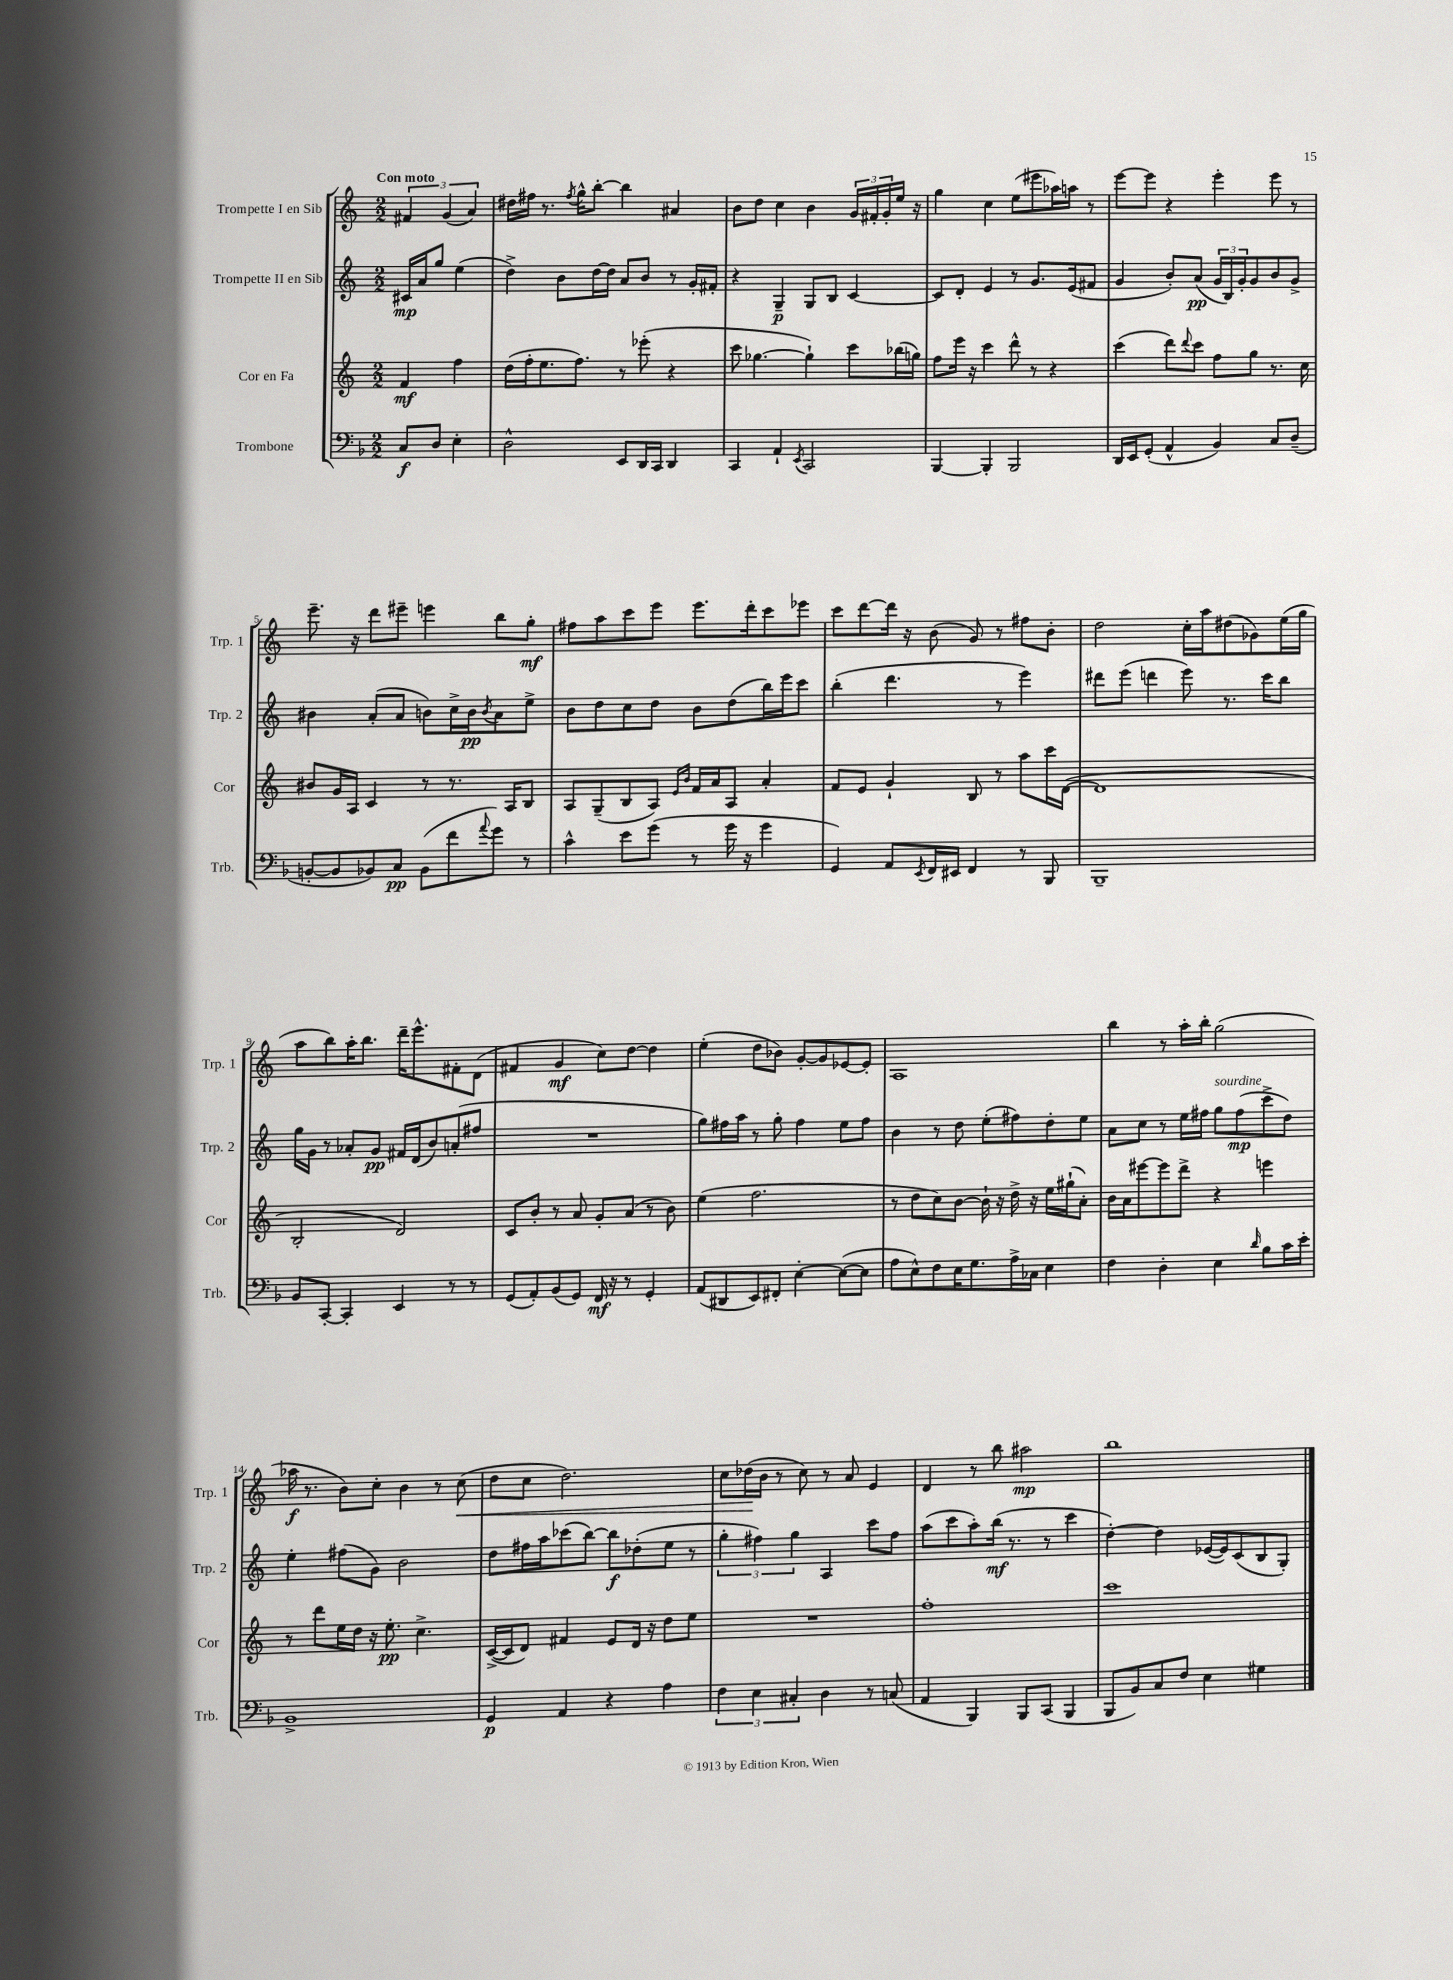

**kern	**kern	**kern	**kern
*staff4	*staff3	*staff2	*staff1
*clefF4	*clefG2	*clefG2	*clefG2
*k[b-]	*k[]	*k[]	*k[]
*M2/2	*M2/2	*M2/2	*M2/2
8C	4f	16c#	6f#
.	.	16a	.
8D	.	8gg	.
.	.	.	(6g
4E'	4ff	(4ee	.
.	.	.	6a)
=	=	=	=
2D^^	(16dd	4dd^)	16dd#
.	16ff'	.	16ff#
.	8.ee	.	8.r
.	.	8b	.
.	.	.	8qff#
.	8.ff)	.	16gg^^
.	.	[16dd	[8bb'
.	.	16dd]	.
8EE	8r	8a	4bb]
16DD	(8eee-'	8b	.
16CC	.	.	.
4DD	4r	8r	4a#
.	.	16g'	.
.	.	16f#'	.
=	=	=	=
4CC	8ccc	4r	8b
.	[4.gg-	.	8dd
4AA`	.	4G~	4cc
8qEE	.	.	.
2CC	4gg-`])	8G	4b
.	.	8B	.
.	8ccc	[4c	24g
.	.	.	24f#'
.	.	.	24g'
.	(16bb-	.	16ee
.	16gg)	.	16r
=	=	=	=
[4BBB-	8ff	8c]	4gg
.	16eee	8d'	.
.	16r	.	.
4BBB-']	4ccc	4e	4cc
2BBB-	8ddd^^	8r	(8ee
.	8r	8.g	8eee#
.	4r	.	16aa-)
.	.	(16e	16aa
.	.	8f#	8r
=	=	=	=
16DD	(4ccc	4g	[8eee
16EE	.	.	.
(8GG'	.	.	8eee]
4AA^^	8ddd)	8b')	4r
.	8qqddd	.	.
.	8ccc	(8a	.
4BB-)	8ff	24g	4eee'
.	.	24B)	.
.	.	24g'	.
.	8gg	8g	.
8C	8.r	8b	8eee
(8D~	.	8g^	8r
.	16cc	.	.
=	=	=	=
[8BB'	8b#	4b#	8.eee~
8BB]	16g	.	.
.	16A	.	16r
8BB-)	4c	(8a'	8ddd
8C	.	8a	8eee#~
(8BB-	8r	8b)	4eee
8f	8.r	16cc^	.
.	.	16b	.
8qqa	.	8qb	.
8g)	.	8a	8bb
.	16A	.	.
8r	8B	8ee^	8gg'
=	=	=	=
4c^^	8A	8b	8ff#
.	(8G~	8dd	8aa
8e	8B	8cc	8ccc
(8g	8A)	8dd	8eee
.	16qqe	.	.
.	16qqb	.	.
8r	16f	8b	8.eee
.	16a	.	.
16g	8A	(8dd	.
16r	.	.	16ddd'
4g	4a'	16bb)	8ccc
.	.	16eee	.
.	.	8ccc	8eee-
=	=	=	=
4GG)	8f	(4bb'	8ccc
.	8e	.	[8ddd
8AA	4g`	4.ddd	16ddd]
.	.	.	16r
8qEE	.	.	.
16FF	.	.	(8b
16EE#	.	.	.
4FF	8B	.	8g)
.	8r	8r	8r
8r	8aa	4eee)	8ff#
8BBB-	16ccc	.	8b'
.	([16d	.	.
=	=	=	=
1BBB-~	1d]	8ddd#	2dd
.	.	(8eee	.
.	.	4ddd	.
.	.	8eee)	16cc'
.	.	.	16aa
.	.	8.r	(8dd#
.	.	.	8g-)
.	.	16ccc	.
.	.	8bb	(16ee
.	.	.	16gg
=	=	=	=
8BB-	2B'	16gg	8aa
.	.	16g	.
[8CC'	.	8r	8bb)
4CC']	.	8a-'	16aa'
.	.	.	8.bb
.	.	8g	.
4EE	2d)	16f#	16ddd~
.	.	(16d	8.eee^^
.	.	8b)	.
8r	.	(8a'	8f#'
8r	.	8ff#	(8d
=	=	=	=
(8GG	8c	1r	4f#
8AA')	8b'	.	.
(8BB-	8r	.	4g
8GG)	8a	.	.
16FF	8g'	.	8cc)
16r	.	.	.
8r	(8a	.	[8dd
4GG'	8r	.	4dd]
.	8b)	.	.
=	=	=	=
(8AA	(4ee	8gg)	(4ee'
8DD#	.	16ff#	.
.	.	16aa	.
8EE)	2.ff	8r	8dd
8FF#'	.	8gg'	8b-)
[4E'	.	4ff#	[8g'
.	.	.	8g]
(8E_	.	8ee	[8e-
8E]	.	8ff#	8e-']
=	=	=	=
8A	8r	4b	1A
8E^^)	8dd	.	.
8F	8cc)	8r	.
16E	[8b	8dd	.
8.G	.	.	.
.	16b`]	(8ee'	.
.	16r	.	.
16A^	16dd^	8ff#)	.
16C-	16r	.	.
4E	16ee	8dd'	.
.	(16gg#`	.	.
.	8a')	8ee	.
=	=	=	=
4F	16b	8a	4bb
.	16a	.	.
.	[8eee#	8cc	.
4D'	8eee#]	8r	8r
.	8ddd^	16ee	16aa'
.	.	16ff#	16bb'
4E	4r	8gg	(2gg
.	.	(8ff#	.
16qqd	.	.	.
8B-	4eee	8ccc^	.
16c	.	8dd)	.
16e'	.	.	.
=	=	=	=
1BB-^	8r	4ee'	16aa-
.	.	.	8.r
.	8ddd	.	.
.	16ee	(8ff#	8b)
.	16dd	.	.
.	16r	8g)	8cc'
.	8.ee'	.	.
.	.	2b	4b
.	4.cc^	.	.
.	.	.	8r
.	.	.	(8cc
=	=	=	=
4GG	([16c^	8dd	8dd
.	16c]	.	.
.	8d)	16ff#	8cc
.	.	16aa	.
4AA	4f#	(8ccc-	2.dd)
.	.	[8bb)	.
4r	8e	8bb]	.
.	16d	(8dd-'	.
.	16r	.	.
4A	8dd	8ee	.
.	8ee	8r	.
=	=	=	=
6F	1r	6gg'	8cc
.	.	.	(16dd-
6E	.	6ff#)	.
.	.	.	16b
.	.	.	8r
6C#'	.	6gg	.
.	.	.	8cc)
4D	.	4A	8r
.	.	.	8a
8r	.	8ccc	4e
(8C	.	8ff#	.
=	=	=	=
4AA	1ff'	(8aa	4d
.	.	8ccc	.
4BBB-)	.	8aa')	8r
.	.	(16bb	8bb
.	.	8.r	.
8BBB-	.	.	2aa#
(8CC	.	8r	.
4BBB-	.	4ccc	.
=	=	=	=
8BBB-	1ccc	[4dd')	1bb
8BB-)	.	.	.
8C	.	4dd]	.
8F	.	.	.
4E	.	([16e-	.
.	.	16e-])	.
.	.	(8c	.
4G#	.	8B	.
.	.	8G')	.
==	==	==	==
*-	*-	*-	*-
